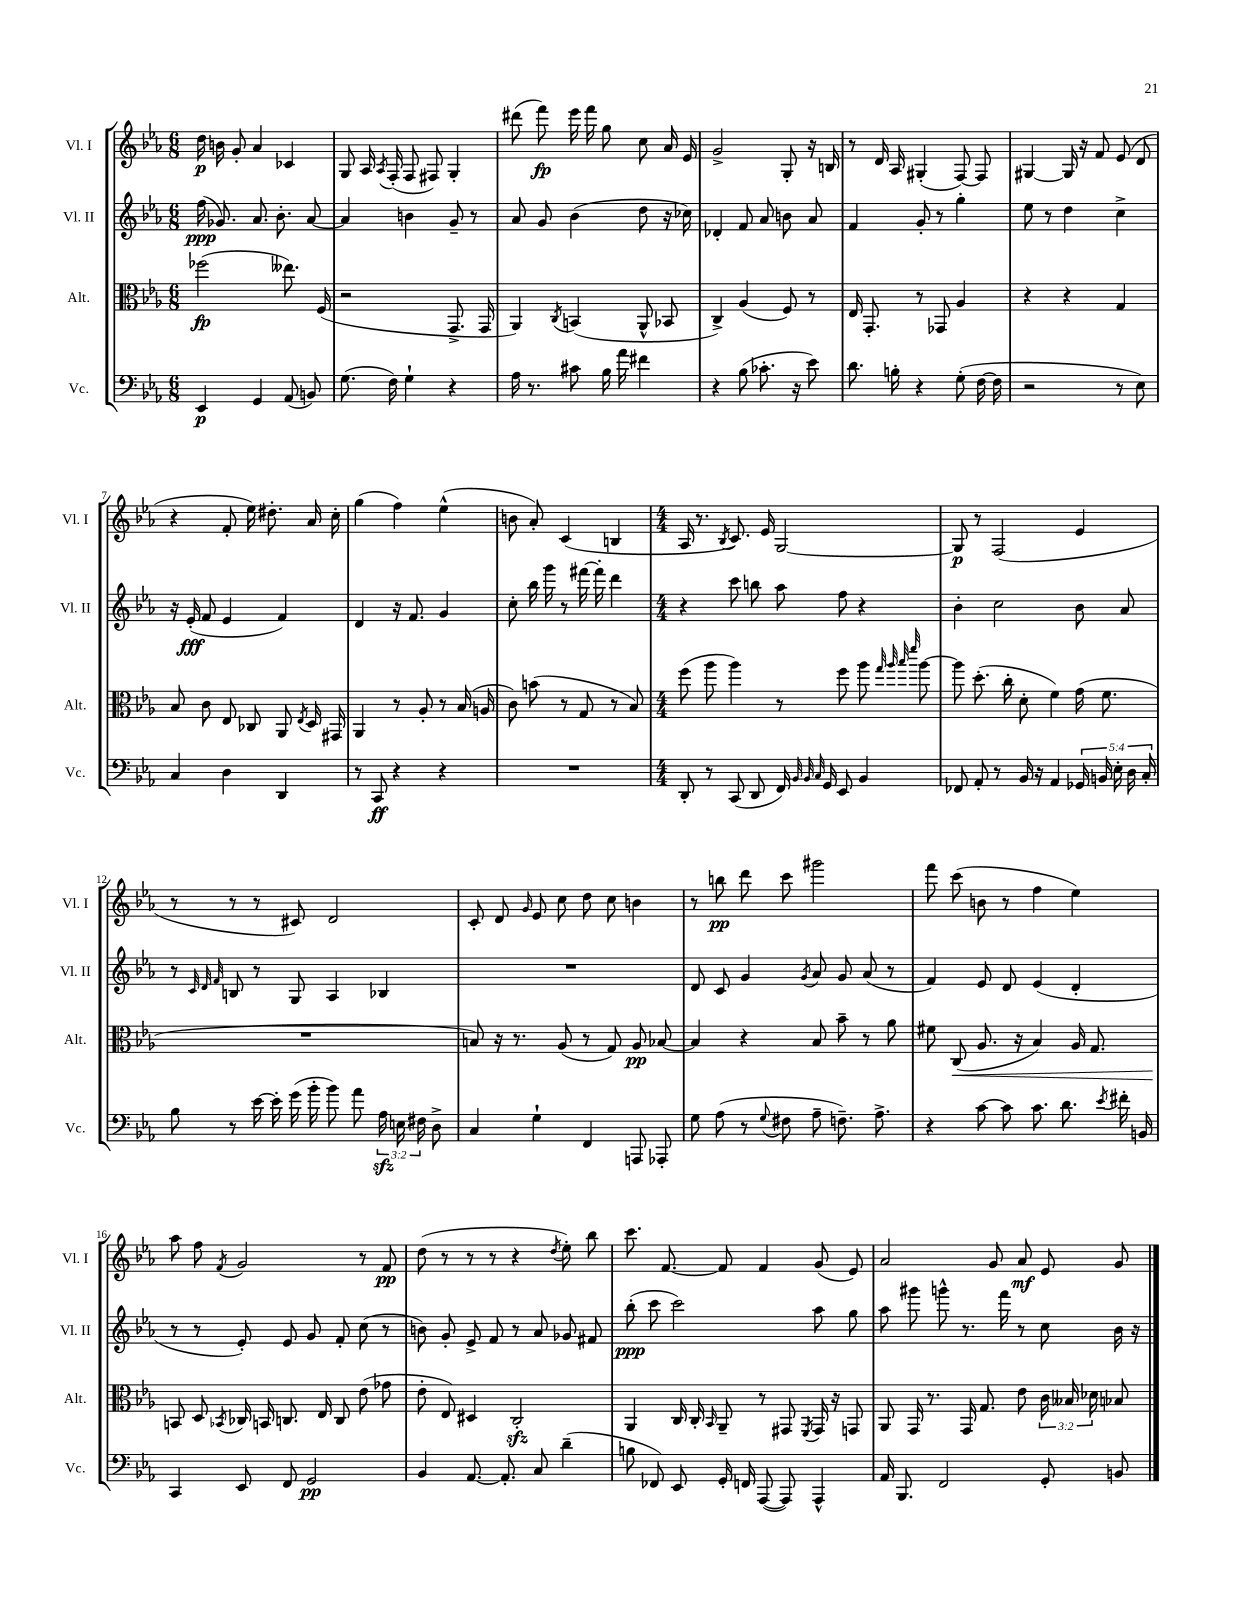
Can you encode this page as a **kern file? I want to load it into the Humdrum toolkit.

**kern	**kern	**kern	**kern
*staff4	*staff3	*staff2	*staff1
*clefF4	*clefC3	*clefG2	*clefG2
*k[b-e-a-]	*k[b-e-a-]	*k[b-e-a-]	*k[b-e-a-]
*M6/8	*M6/8	*M6/8	*M6/8
4EE-	(2ff-	(16ff	16dd
.	.	8.g-)	16b
.	.	.	8g'
4GG	.	8.a-	4a-
.	.	8.b-'	.
(8AA-	8.ee--)	.	4c-
8BB)	.	[8a-	.
.	(16F	.	.
=	=	=	=
(8.G	2r	4a-]	8G
.	.	.	16A-
.	.	.	8qA-
16F)	.	.	(16F'
4G`	.	4b	8F
.	.	.	8F#)
4r	8.GG^	8g~	4G'
.	.	8r	.
.	16GG	.	.
=	=	=	=
16A-	4AA-)	8a-	(8ddd#
8.r	.	.	.
.	.	8g	8fff)
.	8qC	.	.
8c#	(4BB	(4b-	16eee-
.	.	.	16fff
16B-	.	.	8gg
16a-	.	.	.
4f#	8AA-^^	8dd	8cc
.	8BB-	16r	16a-
.	.	16cc-)	16e-
=	=	=	=
4r	4C^)	4d-'	2g^
(8B-	(4A-	8f	.
8.c-'	.	8a-	.
.	8F)	8b	8G'
16r	.	.	.
8e-)	8r	8a-	16r
.	.	.	16B
=	=	=	=
8.d	16E-	4f	8r
.	8.GG'	.	.
.	.	.	16d
16B'	.	.	16A-
4r	8r	8g'	(4G#'
.	8GG-	8r	.
(8G'	4A-	4gg'	[8F)
[16F	.	.	8F]
16F]	.	.	.
=	=	=	=
2r	4r	8ee-	[4G#
.	.	8r	.
.	4r	4dd	16G#]
.	.	.	16r
.	.	.	8f
8r	4G	4cc^	(8e-
8E-)	.	.	8d
=	=	=	=
4C	8B-	16r	4r
.	.	(16e-'	.
.	8c	8f	.
4D	8E-	4e-	8f'
.	8C-	.	16ee-)
.	.	.	8.dd#'
4DD	8AA-	4f)	.
.	8qE-	.	.
.	16D	.	16a-
.	16GG#	.	16cc'
=	=	=	=
8r	4AA-	4d	(4gg
8CC	.	.	.
4r	8r	16r	4ff)
.	.	8.f	.
.	8A-'	.	.
4r	8r	4g	(4ee-^^
.	(16B-	.	.
.	16A	.	.
=	=	=	=
2.r	8c)	8cc'	8b
.	(8b	16bb-	8a-')
.	.	16ggg	.
.	8r	8r	(4c
.	8G	[16fff#	.
.	.	16fff#']	.
.	8r	4ddd	4B
.	8B-)	.	.
=	=	=	=
*M4/4	*M4/4	*M4/4	*M4/4
8DD'	(8ff	4r	16A-
.	.	.	8.r
8r	8aa-	.	.
.	.	.	8qB-
(8CC	4aa-)	8ccc	8.c)
8DD	.	8bb	.
.	.	.	16e-
16FF)	8r	8aa-	[2G
32qqBB-	.	.	.
32qqBB-	.	.	.
32qqC	.	.	.
16GG	.	.	.
8EE-	8ff	8ff	.
4BB-	8aa-	4r	.
.	32qqgg	.	.
.	32qqaa-	.	.
.	32qqbb-	.	.
.	32qqfff	.	.
.	[8aa-	.	.
=	=	=	=
8FF-	8aa-]	4b-'	8G]
8AA-'	(8.dd'	.	8r
8r	.	2cc	(2F
.	16cc'	.	.
16BB-	8d'	.	.
16r	.	.	.
4AA-	4f)	.	.
20GG-	(16g	8b-	4e-
20BB	.	.	.
.	8.f	.	.
20E-'	.	.	.
.	.	8a-	.
20D	.	.	.
20C'	.	.	.
=	=	=	=
8B-	1r	8r	8r
.	.	32qqc	.
.	.	32qqd	.
.	.	32qqf	.
8r	.	8B	8r
[16e-	.	8r	8r
16e-']	.	.	.
(16g	.	8G	8c#)
16b-'	.	.	.
8b-)	.	4A-	2d
8a-	.	.	.
24A-	.	4B-	.
24E	.	.	.
24F#	.	.	.
8D^	.	.	.
=	=	=	=
4C	8B)	1r	8c'
.	16r	.	8d
.	8.r	.	.
.	.	.	16qqg
4G`	.	.	8e-
.	(8A-	.	8cc
4FF	8r	.	8dd
.	8G)	.	8cc
8AAA	8A-	.	4b
8AAA-'	[8B-	.	.
=	=	=	=
8G	4B-]	8d	8r
(8A-	.	8c	8bb
8r	4r	4g	8ddd
8qqG	.	.	.
8F#	.	.	8ccc
.	.	8qg	.
8A-~	8B-	8a-	2ggg#
8.F~)	8b-~	8g	.
.	8r	(8a-	.
8.A-^	.	.	.
.	8a-	8r	.
=	=	=	=
4r	8f#	4f)	8fff
.	(8C	.	(8ccc
[8c	8.A-	8e-	8b
8c]	.	8d	8r
.	16r	.	.
8.c	4B-)	(4e-	4ff
8.d	.	.	.
.	16A-	4d'	4ee-)
.	8.G	.	.
8qe-	.	.	.
16f#'	.	.	.
16BB	.	.	.
=	=	=	=
4CC	8BB	8r	8aa-
.	8D	8r	8ff
.	8qBB-	.	8qf
8EE-	16C-	8e-')	2g
.	16BB	.	.
8FF	8.C	8e-	.
2GG	.	8g	.
.	16E-	.	.
.	8C	8f'	.
.	(8e-	(8cc	8r
.	8g-	8r	8f
=	=	=	=
4BB-	8e-'	8b)	(8dd
.	8E-)	8g'	8r
[8.AA-	4D#	8e-^	8r
.	.	8f	8r
8.AA-']	.	.	.
.	2C'	8r	4r
8C	.	8a-	.
.	.	.	8qdd
(4d~	.	8g-	8ee-')
.	.	8f#	8bb-
=	=	=	=
8B	4AA-	(8bb-'	8.ccc
8FF-)	.	8ccc	.
.	.	.	[8.f
8EE-	16C	2ccc)	.
.	16C'	.	.
.	16qqBB-	.	.
16GG'	8AA-~	.	8f]
16FF	.	.	.
([8AAA-	8r	.	4f
8AAA-])	8GG#	.	.
.	8qFF	.	.
4AAA-^^	16GG#	8aa-	(8g
.	16r	.	.
.	8GG	8gg	8e-)
=	=	=	=
16AA-	8AA-	8aa-	2a-
8.BBB-	.	.	.
.	16GG	8ggg#	.
.	8.r	.	.
2FF	.	8ggg^^	.
.	16GG	8.r	.
.	8.G	.	.
.	.	.	8g
.	.	16fff	.
.	8e-	8r	8a-
8GG'	24c	8cc	8e-
.	24B--	.	.
.	24d-	.	.
8BB	8B-	16b-	8g
.	.	16r	.
==	==	==	==
*-	*-	*-	*-
